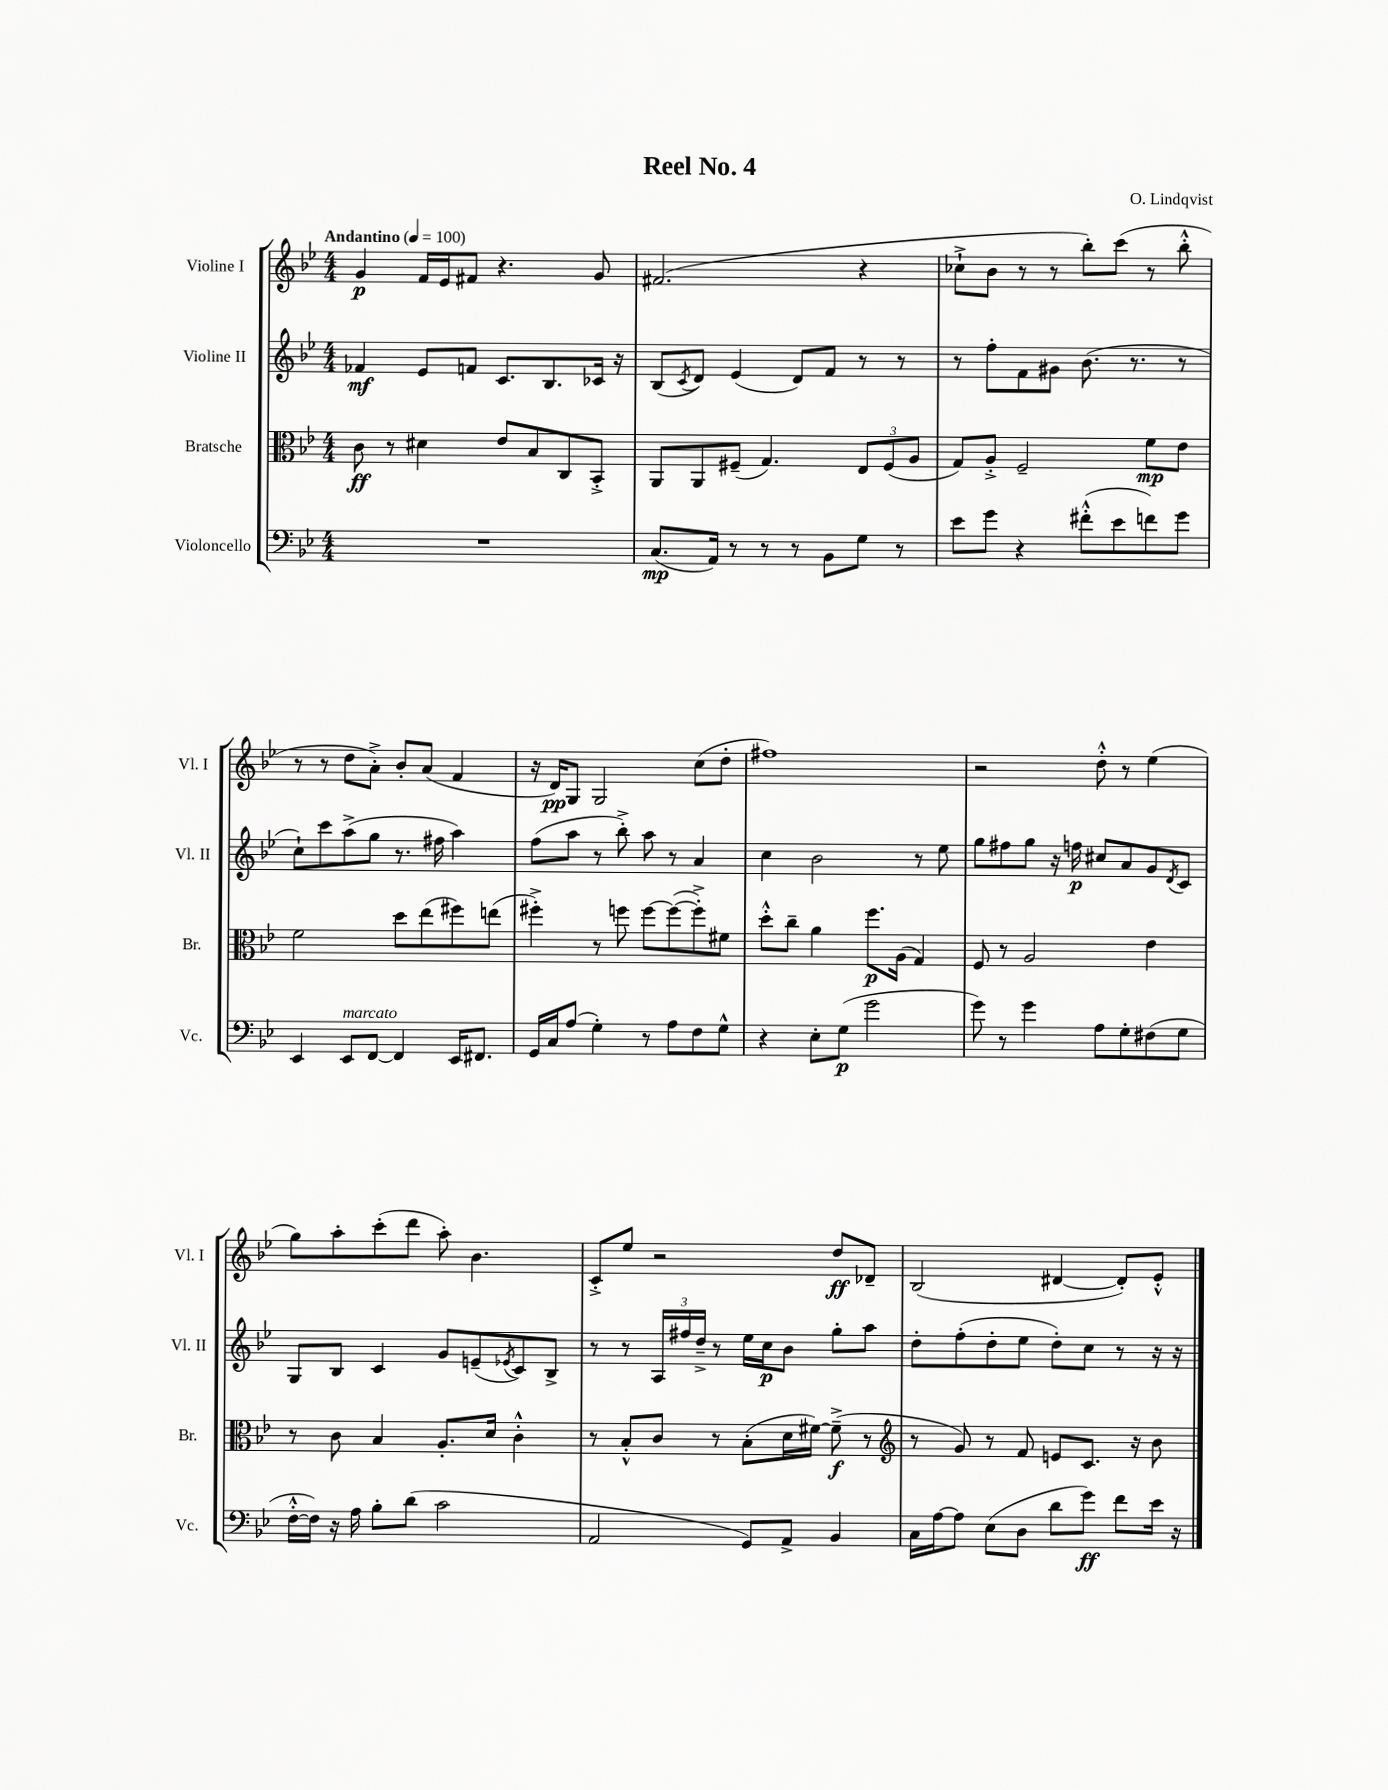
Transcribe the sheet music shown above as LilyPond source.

\header { title = "Reel No. 4" composer = "O. Lindqvist" }
<<
\new StaffGroup <<
\new Staff = "s0" \with { instrumentName = "Violine I" shortInstrumentName = "Vl. I" } {
    \clef treble \key bes \major \numericTimeSignature \time 4/4 \tempo "Andantino" 4 = 100
    g'4\p f'16 ees'16 fis'8 r4. g'8 |
    fis'2.( r4 |
    ces''8-!-> bes'8 r8 r8 bes''8-.) c'''8( r8 bes''8-.-^ |
    r8 r8 d''8 a'8-.->) bes'8-. a'8( f'4 |
    r16 d'16\pp) g8 g2 c''8( d''8-. |
    fis''1) |
    r2 d''8-.-^ r8 ees''4( |
    g''8) a''8-. c'''8-.( d'''8 a''8-.) bes'4. |
    c'8-.-> ees''8 r2 d''8\ff des'8-- |
    bes2( dis'4~ dis'8-.) ees'8-.-^ \bar "|." |
}
\new Staff = "s1" \with { instrumentName = "Violine II" shortInstrumentName = "Vl. II" } {
    \clef treble \key bes \major \numericTimeSignature \time 4/4
    fes'4\mf ees'8 f'8 c'8. bes8. ces'16 r16 |
    bes8( \acciaccatura { c'8 } d'8) ees'4( d'8) f'8 r8 r8 |
    r8 f''8-. f'8 gis'8 bes'8.( r8. r8 |
    c''8-!) c'''8 a''8->( g''8 r8. fis''16 a''4) |
    f''8( a''8 r8 bes''8-.->) a''8 r8 a'4 |
    c''4 bes'2 r8 ees''8 |
    g''8 fis''8 g''8 r16 f''16\p cis''8 a'8 g'8 \acciaccatura { d'8 } c'8 |
    g8 bes8 c'4 g'8 e'8--( \acciaccatura { ees'8 } c'8) bes8-> |
    r8 r8 \tuplet 3/2 { a16 fis''16 d''16---> } r8 ees''16 c''16\p bes'8 g''8-. a''8 |
    d''8-. f''8-.( d''8-. ees''8 d''8-.) c''8 r8 r16 r16 \bar "|." |
}
\new Staff = "s2" \with { instrumentName = "Bratsche" shortInstrumentName = "Br." } {
    \clef alto \key bes \major \numericTimeSignature \time 4/4
    c'8\ff r8 dis'4 ees'8 bes8 c8 bes,8-.-> |
    a,8 a,8 fis8--( g4.) \tuplet 3/2 { ees8 fis8( a8 } |
    g8) a8-.-> f2-- f'8\mp ees'8 |
    f'2 d''8 ees''8( fis''8) e''8( |
    fis''4-.->) r8 f''8 f''8~ f''8~( f''8-.->) fis'8 |
    d''8-.-^ c''8-- a'4 f''8.\p a16( g4) |
    f8 r8 a2 ees'4 |
    r8 c'8 bes4 a8.-. d'16 c'4-.-^ |
    r8 bes8-.-^ c'8 r8 bes8-.( d'16 fis'16~) fis'8--->\f( r8 |
    \clef treble r8 g'8) r8 f'8 e'8 c'8. r16 bes'8 \bar "|." |
}
\new Staff = "s3" \with { instrumentName = "Violoncello" shortInstrumentName = "Vc." } {
    \clef bass \key bes \major \numericTimeSignature \time 4/4
    R1 |
    c8.\mp( a,16) r8 r8 r8 bes,8 g8 r8 |
    ees'8 g'8 r4 fis'8-.-^( ees'8 f'8) g'8 |
    ees,4 ees,8^\markup { \italic "marcato" } f,8~ f,4 ees,16 fis,8. |
    g,16 c16 a8( g4-.) r8 a8 f8 g8-^ |
    r4 ees8-. g8\p( g'2 |
    g'8) r8 g'4 a8 g8-. fis8( g8 |
    f16~-.-^ f16) r16 a16 bes8-. d'8( c'2 |
    a,2 g,8) a,8-> bes,4 |
    c16 a16~ a8 ees8( d8 d'8 g'8\ff) f'8 ees'16 r16 \bar "|." |
}
>>
>>
\layout { \context { \Score \remove "Bar_number_engraver" } }
